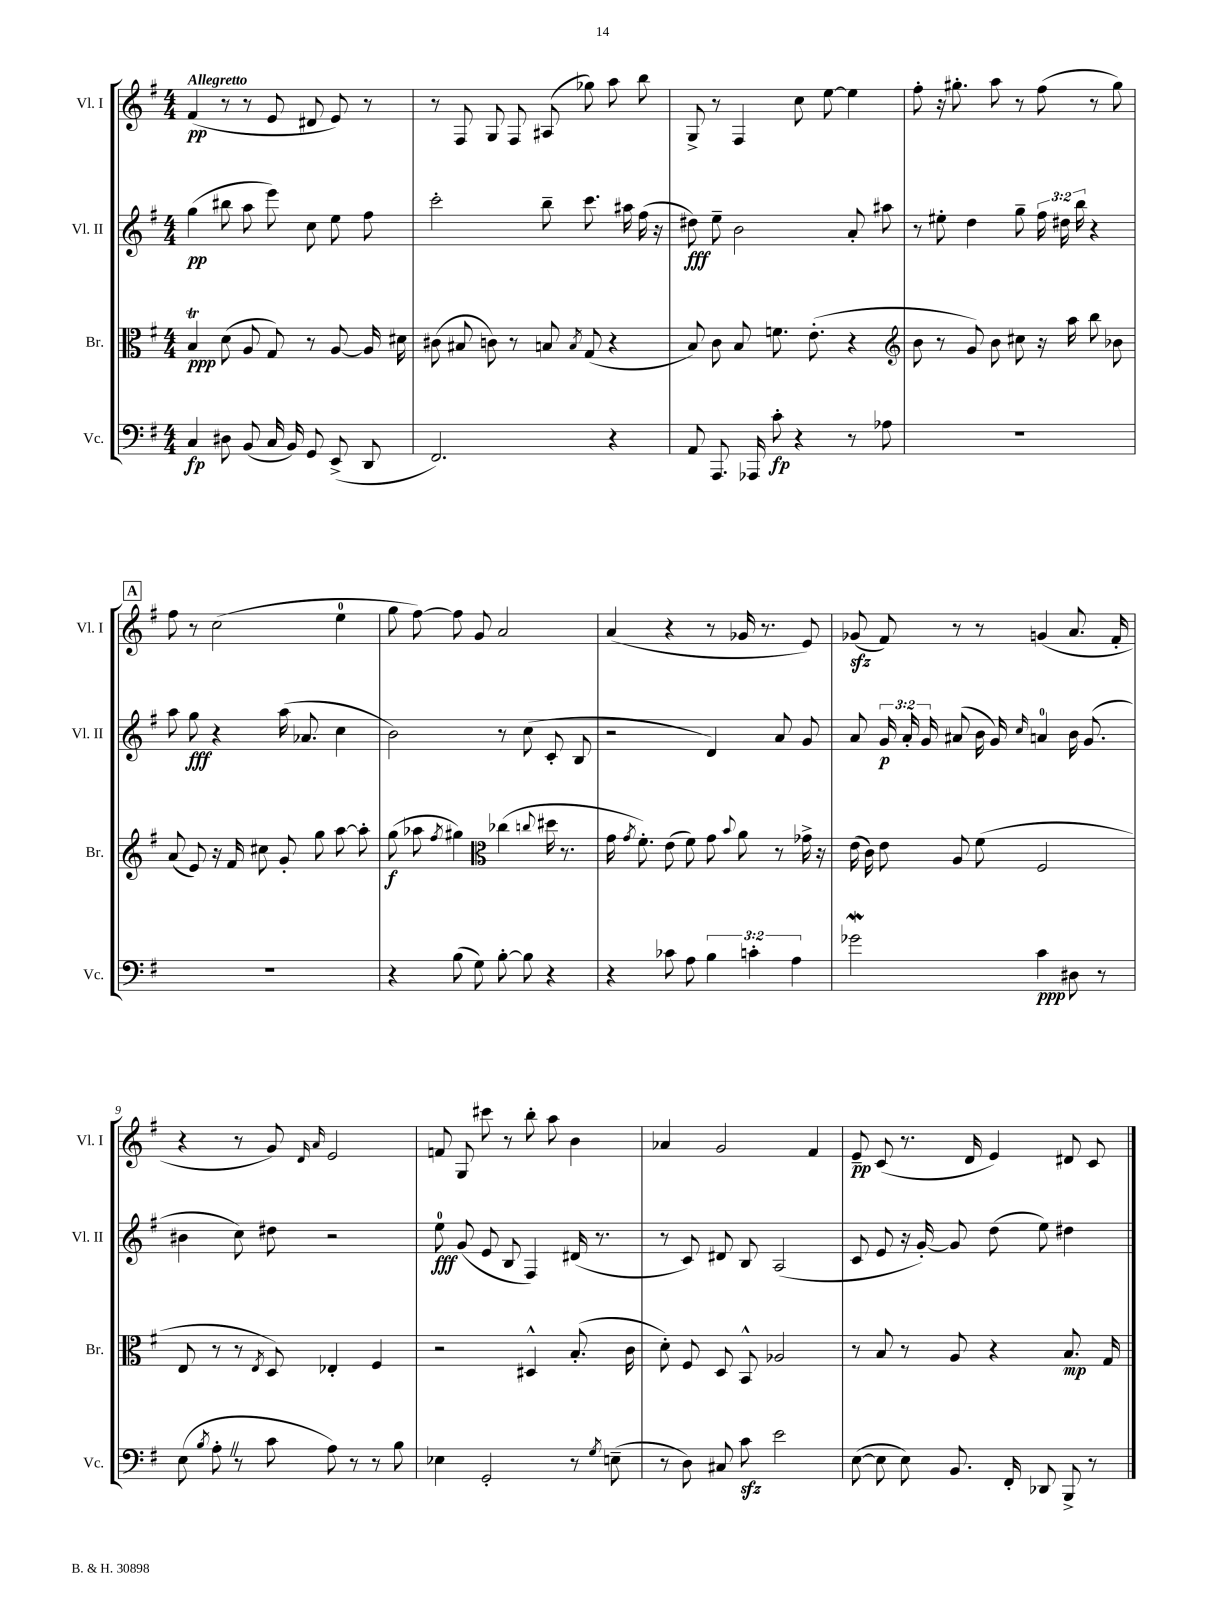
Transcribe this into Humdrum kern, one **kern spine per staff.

**kern	**kern	**kern	**kern
*staff4	*staff3	*staff2	*staff1
*clefF4	*clefC3	*clefG2	*clefG2
*k[f#]	*k[f#]	*k[f#]	*k[f#]
*M4/4	*M4/4	*M4/4	*M4/4
4C	4B	(4gg	(4f#
8D#	(8d	8bb#	8r
(8BB	8A	8aa	8r
16C	8G)	8eee)	8e
16BB)	.	.	.
8GG	8r	8cc	8d#
(8EE^	[8A	8ee	8e)
8DD	16A]	8ff#	8r
.	16d#	.	.
=	=	=	=
2.FF#)	(8c#	2ccc'	8r
.	8B#	.	8F#
.	8c)	.	8G
.	8r	.	8F#
.	8B	8bb~	(8A#
.	8qB	.	.
.	(8G	8.ccc	8gg-)
4r	4r	.	8aa
.	.	16aa#	.
.	.	(16ff#	8bb
.	.	16r	.
=	=	=	=
8AA	8B)	8dd#)	8G^
8.AAA	8c	8ee~	8r
.	8B	2b	4F#
16AAA-	.	.	.
8c'	8.f	.	.
4r	.	.	8cc
.	(8.e'	.	.
.	.	.	[8ee
8r	4r	8a'	4ee]
8A-	.	8aa#	.
=	=	=	=
*	*clefG2	*	*
1r	8b	8r	8ff#'
.	8r	8ee#'	16r
.	.	.	8.gg#'
.	8g)	4dd	.
.	8b	.	8aa
.	8cc#	8gg~	8r
.	16r	24ff#	(8ff#
.	.	24dd#	.
.	16aa	.	.
.	.	24bb	.
.	8bb	4r	8r
.	8b-	.	8gg#)
=	=	=	=
1r	(8a	8aa	8ff#
.	8e)	8gg	8r
.	16r	4r	(2cc
.	16f#	.	.
.	8cc#	.	.
.	8g'	(16aa	.
.	.	8.a-	.
.	8gg	.	.
.	[8aa	4cc	4ee
.	8aa']	.	.
=	=	=	=
4r	(8gg	2b)	8gg
.	8aa-	.	[8ff#)
.	8qff#	.	.
(8B	4gg#)	.	8ff#]
8G)	.	.	8g
*	*clefC3	*	*
[8B'	(4cc-	8r	2a
8B]	.	(8cc	.
.	8qqcc	.	.
4r	16dd#	8c'	.
.	8.r	.	.
.	.	8B	.
=	=	=	=
4r	16g	2r	(4a
.	8qg	.	.
.	8.f#')	.	.
8c-	(8e	.	4r
8A	8f#)	.	.
6B	8g	4d)	8r
.	8qqb	.	.
.	8a	.	16g-
6c'	.	.	.
.	.	.	8.r
.	8r	8a	.
6A	.	.	.
.	16g-^	8g	8e)
.	16r	.	.
=	=	=	=
2g-	(16e	8a	(8g-
.	16c)	.	.
.	8e	24g	8f#)
.	.	24a'	.
.	.	24g	.
.	8A	(8a#	8r
.	(8f#	16b	8r
.	.	16g)	.
.	.	16qqcc	.
4c	2F#	4a	(4g
8D#	.	16b	8.a
.	.	(8.g	.
8r	.	.	.
.	.	.	16f#'
=	=	=	=
(8E	8E	4b#	4r
8qB	.	.	.
8A'	8r	.	.
8r	8r	8cc)	8r
.	8qE	.	.
8c	8D)	8dd#	8g)
.	.	.	16qqd
.	.	.	16qqa
8A)	4E-'	2r	2e
8r	.	.	.
8r	4F#	.	.
8B	.	.	.
=	=	=	=
4E-	2r	8ee	8f
.	.	(8g	8G
2GG'	.	8e	8ccc#
.	.	8B	8r
.	4D#^^	4F#)	8bb'
.	.	.	8aa
8r	(8.B'	(16d#	4b
.	.	8.r	.
8qG	.	.	.
(8E~	.	.	.
.	16c	.	.
=	=	=	=
8r	8d')	8r	4a-
8D)	8F#	8c)	.
8C#	8D	8d#	2g
8c	8BB^^	8B	.
2e	2A-	(2A	.
.	.	.	4f#
=	=	=	=
([8E	8r	8c	8e~
8E]	8B	8e	(8c
8E)	8r	16r	8.r
.	.	[16g')	.
8.BB	8A	8g]	.
.	.	.	16d
.	4r	(8dd	4e)
16FF#'	.	.	.
8DD-	.	8ee)	.
8BBB^	8.B	4dd#	8d#
8r	.	.	8c
.	16G	.	.
==	==	==	==
*-	*-	*-	*-
